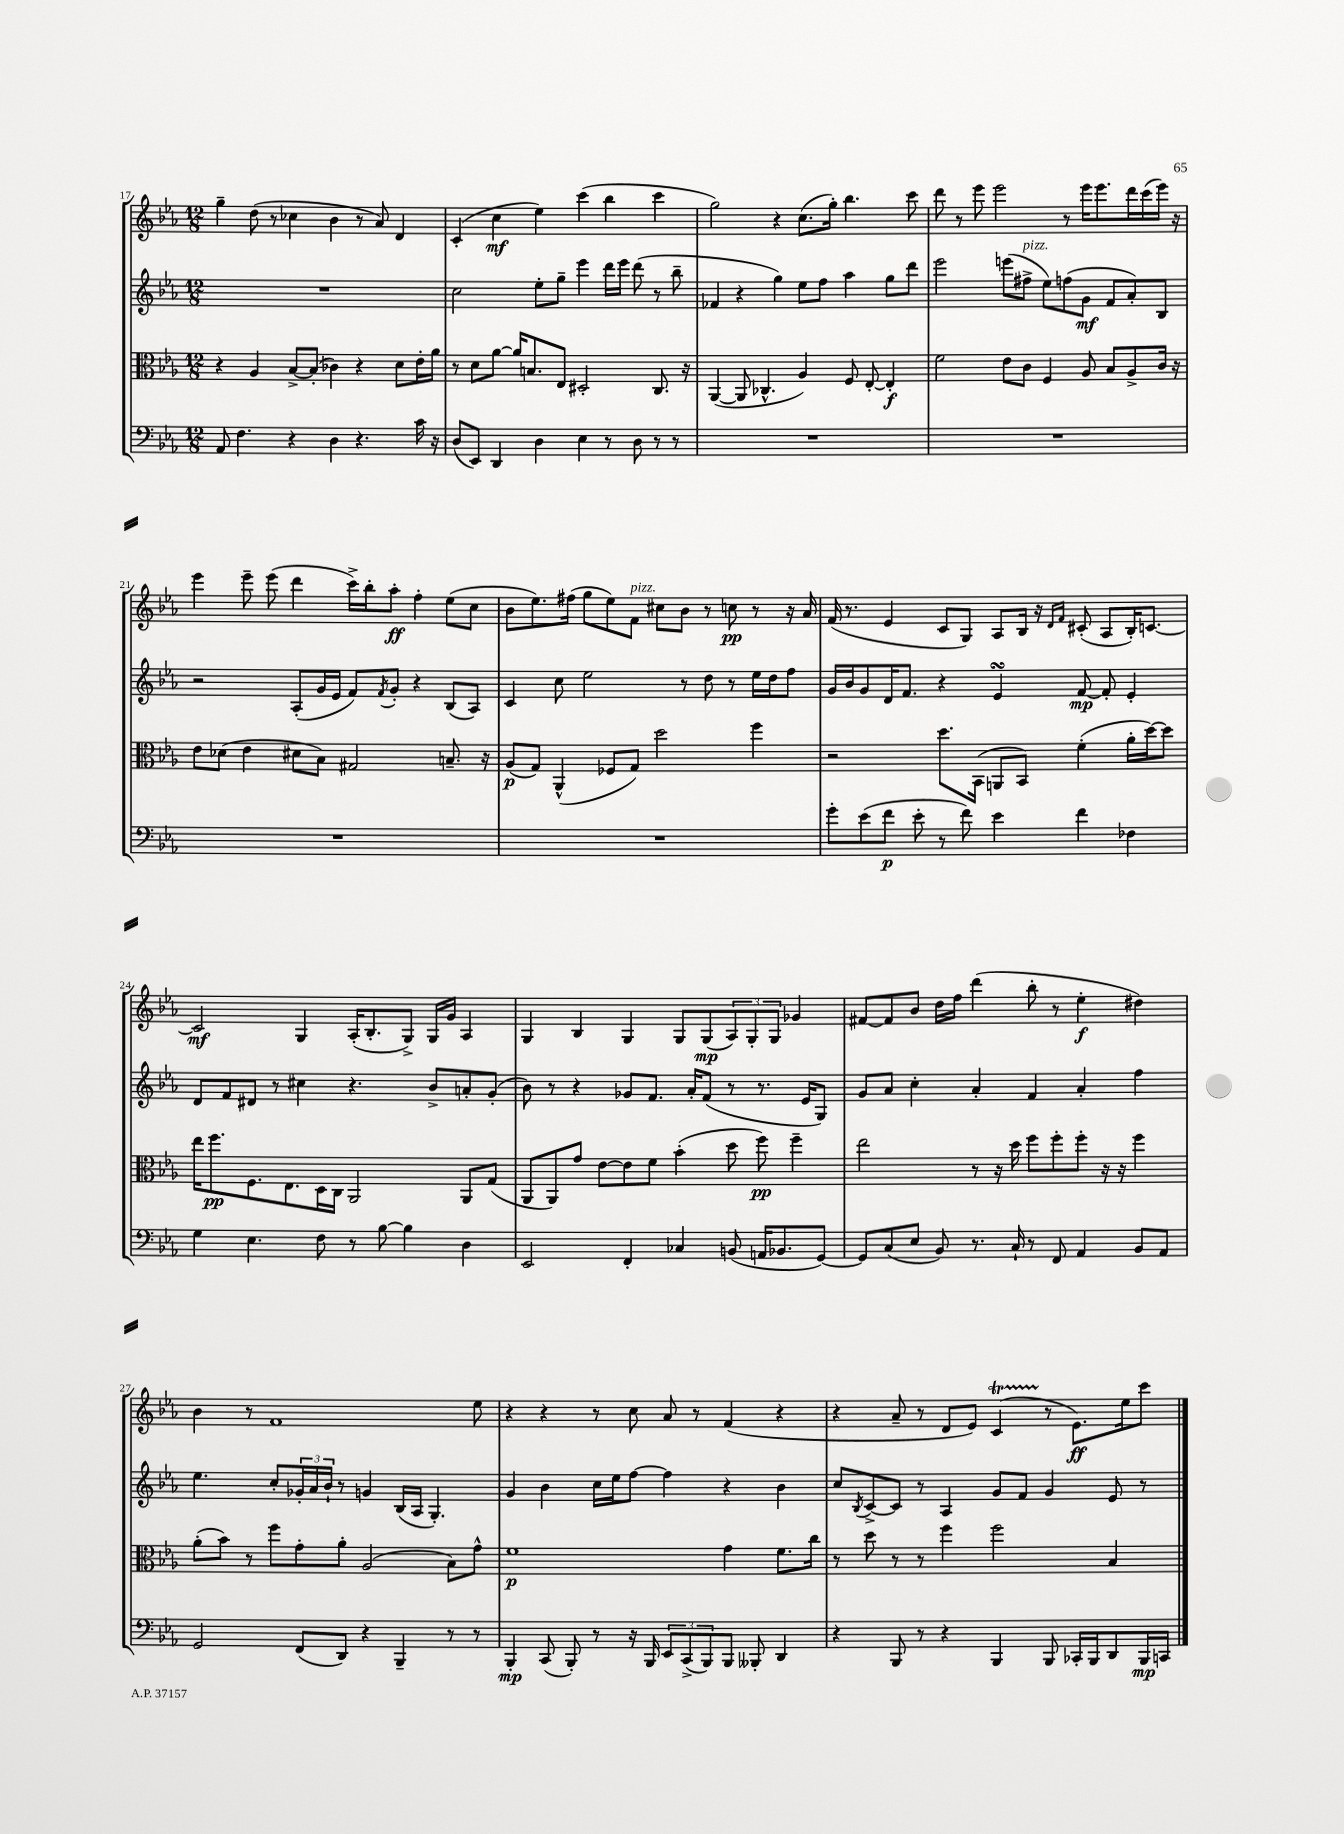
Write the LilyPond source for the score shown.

<<
\new StaffGroup <<
\new Staff = "s0" {
    \clef treble \key ees \major \numericTimeSignature \time 12/8
    g''4-- d''8( r8 ces''4 bes'4 r8 aes'8) d'4 |
    c'4-.( c''4\mf ees''4) c'''4( bes''4 c'''4 |
    g''2) r4 c''8.( g''16-.) bes''4. c'''8 |
    d'''8 r8 ees'''8 ees'''2 r8 ees'''16 ees'''8. d'''16 c'''16( ees'''16) r16 |
    ees'''4 ees'''8-- ees'''8( d'''4 c'''16->) bes''16-. aes''8-.\ff f''4-. ees''8( c''8 |
    bes'8 ees''8.) fis''16( g''8 ees''8) f'8^\markup { \italic "pizz." } cis''8 bes'8 r8 c''8\pp r8 r16 aes'16 |
    f'16( r8. ees'4 c'8 g8) aes8 bes16 r16 \grace { d'16 f'16 } cis'8-.( aes8 bes16-.) c'8.~ |
    c'2\mf g4 aes16-.( bes8.-. g8->) g16 g'16 aes4 |
    g4 bes4 g4 g8 g8\mp( \tuplet 3/2 { aes8) g8-. g8 } ges'4 |
    fis'8~ fis'8 bes'8 d''16 f''16 d'''4( bes''8-. r8 ees''4-.\f dis''4) |
    bes'4 r8 f'1 ees''8 |
    r4 r4 r8 c''8 aes'8 r8 f'4( r4 |
    r4 aes'8-- r8 d'8 ees'8) c'4\startTrillSpan( r8\stopTrillSpan ees'8.\ff) ees''16 c'''8 \bar "|." |
}
\new Staff = "s1" {
    \clef treble \key ees \major \numericTimeSignature \time 12/8
    R1. |
    c''2 ees''8-. g''8-- ees'''4 d'''16 ees'''16 d'''8( r8 bes''8-- |
    fes'4 r4 g''4) ees''8 f''8 aes''4 g''8 d'''8 |
    ees'''2 e'''8( fis''8->^\markup { \italic "pizz." } ees''8) f''8( g'8\mf f'8 aes'8-.) bes8 |
    r2 aes8-.( g'16 ees'16 f'8) \acciaccatura { f'8 } g'8-. r4 bes8( aes8) |
    c'4 c''8 ees''2 r8 d''8 r8 ees''16 d''16 f''8 |
    g'16 bes'16 g'8 d'16 f'8. r4 ees'4\turn f'8~\mp f'8-. ees'4-. |
    d'8 f'8 dis'8 r8 cis''4 r4. bes'8-> a'8-. g'8-.( |
    bes'8) r8 r4 ges'8 f'8. aes'16-. f'8( r8 r8. ees'16 g8) |
    g'8 aes'8 c''4-. aes'4-. f'4 aes'4-. f''4 |
    ees''4. c''8-. \tuplet 3/2 { ges'16-. aes'16 bes'16-! } r8 g'4 bes16( aes16 g4.-.) |
    g'4 bes'4 c''16 ees''16 f''8~ f''4 r4 bes'4 |
    c''8 \acciaccatura { bes8 } c'8~-> c'8 r8 aes4 g'8 f'8 g'4 ees'8 r8 \bar "|." |
}
\new Staff = "s2" {
    \clef alto \key ees \major \numericTimeSignature \time 12/8
    r4 aes4 bes8~-> bes8-.( ces'4) r4 d'8 ees'16-. aes'16 |
    r8 d'8 aes'8~ aes'16 b8. ees8 dis2-. c8. r16 |
    aes,4~( aes,8 ces4.-^ aes4) f8 ees8~-. ees4-.\f |
    f'2 ees'8 c'8 f4 aes8 bes8 aes8-> c'16 r16 |
    ees'8 des'8( ees'4 dis'8 bes8) gis2 b8.-- r16 |
    aes8\p( g8) aes,4-^( fes8 g8) d''2 f''4 |
    r2 d''8. bes,16( a,8 bes,8) f'4-.( aes'16-. d''16~) d''8 |
    ees''16 f''8.\pp f8. ees8. d16 c16 aes,2 aes,8 g8( |
    aes,8 aes,8) g'8 ees'8~ ees'8 f'8 bes'4-.( d''8 f''8\pp) f''4-- |
    ees''2 r8 r16 d''16 f''8 f''8-. f''8-. r16 r16 f''4 |
    aes'8-.( bes'8) r8 f''8 g'8-. aes'8-. aes2( bes8) g'8-^ |
    f'1\p g'4 f'8. c''16 |
    r8 d''8 r8 r8 f''4 f''2 bes4 \bar "|." |
}
\new Staff = "s3" {
    \clef bass \key ees \major \numericTimeSignature \time 12/8
    aes,8 f4. r4 d4 r4. c'16 r16 |
    d8( ees,8) d,4 d4 ees4 r8 d8 r8 r8 |
    R1. |
    R1. |
    R1. |
    R1. |
    g'8-. ees'8( f'8\p ees'8-. r8 f'8) ees'4 f'4 fes4 |
    g4 ees4. f8 r8 bes8~ bes4 d4 |
    ees,2 f,4-. ces4 b,8( a,16 bes,8. g,8~) |
    g,8 c8( ees8 bes,8) r8. c16-! r8 f,8 aes,4 bes,8 aes,8 |
    g,2 f,8( d,8) r4 bes,,4-- r8 r8 |
    bes,,4-.\mp c,8( bes,,8-.) r8 r16 bes,,16 \tuplet 3/2 { ees,8 c,8->( bes,,8) } bes,,8 beses,,8-. d,4 |
    r4 bes,,8 r8 r4 bes,,4 bes,,8 ces,16-. bes,,16 d,8 bes,,16\mp c,16 \bar "|." |
}
>>
>>
\layout { \context { \Score currentBarNumber = #17 } }
